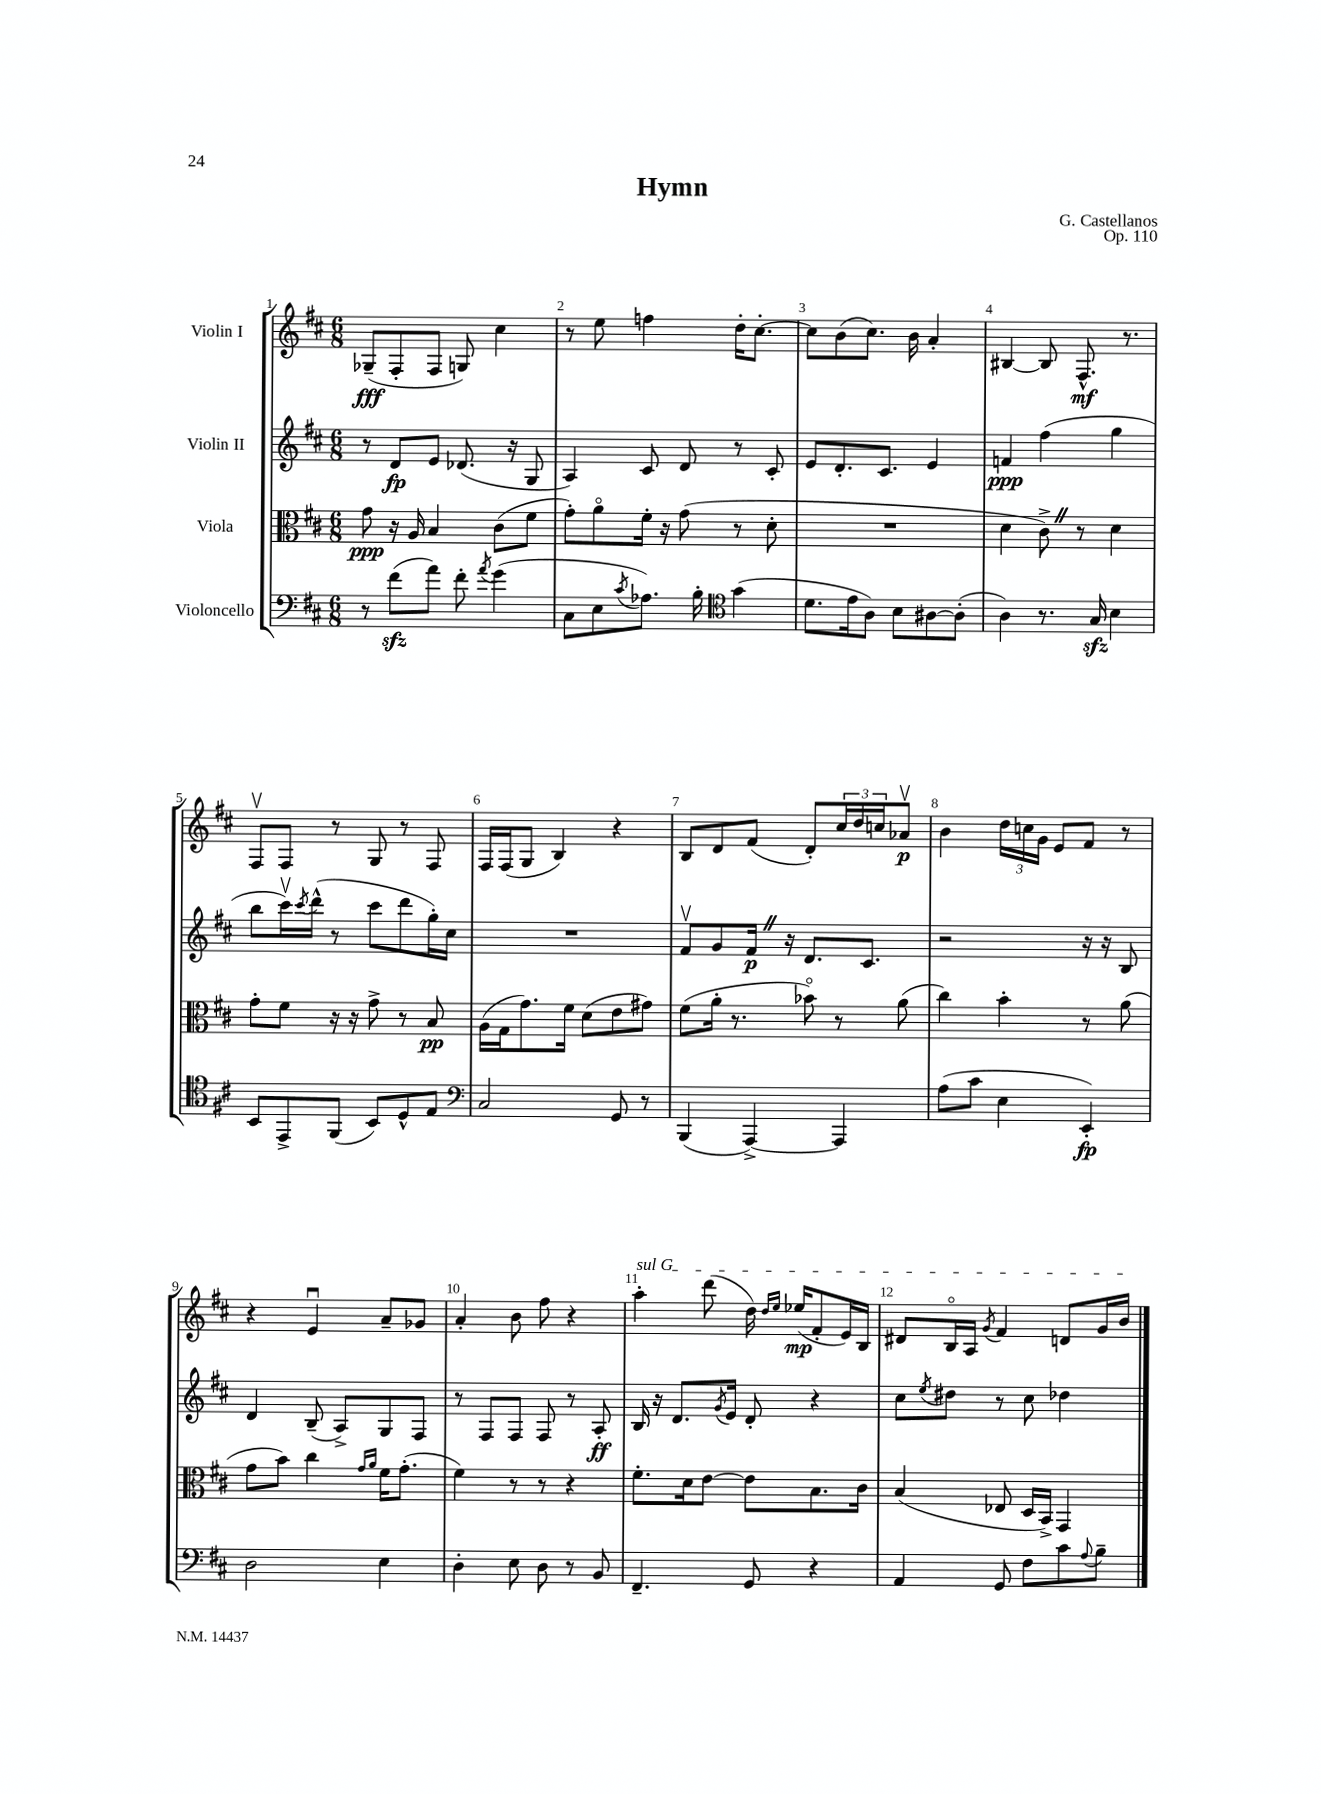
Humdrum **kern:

**kern	**dynam	**kern	**dynam	**kern	**dynam	**kern	**dynam
*part4	*part4	*part3	*part3	*part2	*part2	*part1	*part1
*staff4	*staff4	*staff3	*staff3	*staff2	*staff2	*staff1	*staff1
*I"Violoncello	*	*I"Viola	*	*I"Violin II	*	*I"Violin I	*
*clefF4	*	*clefC3	*	*clefG2	*	*clefG2	*
*k[f#c#]	*	*k[f#c#]	*	*k[f#c#]	*	*k[f#c#]	*
*M6/8	*	*M6/8	*	*M6/8	*	*M6/8	*
=1	=1	=1	=1	=1	=1	=1	=1
8r	.	8g\	ppp	8r	.	(8G-X~/L	fff
(8f#zz\L	.	16r	.	8d/L	fp	8F#'/	.
.	.	16A/	.	.	.	.	.
8a\J)	.	4B/	.	8e/J	.	8F#/J	.
8f#'\	.	.	.	(8.d-X/	.	8Gn/)	.
8qa/	.	.	.	.	.	.	.
(4g\	.	(8c#\L	.	.	.	4cc#\	.
.	.	.	.	16r	.	.	.
.	.	8f#\J	.	8G/	.	.	.
=2	=2	=2	=2	=2	=2	=2	=2
8C#\L	.	8g'\L)	.	4A/)	.	8r	.
8E\	.	8a\	.	.	.	8ee\	.
8qc#/	.	.	.	.	.	.	.
8.A-X\J)	.	16f#'\Jk	.	8c#/	.	4ffn\	.
.	.	16r	.	.	.	.	.
.	.	(8g\	.	8d/	.	.	.
16B'\	.	.	.	.	.	.	.
*clefC4	*	*	*	*	*	*	*
(4g\	.	8r	.	8r	.	16dd'\KL	.
.	.	.	.	.	.	[8.cc#'\J	.
.	.	8d'\	.	8c#'/	.	.	.
=3	=3	=3	=3	=3	=3	=3	=3
8.d\L	.	2.r	.	8e/L	.	8cc#\L]	.
.	.	.	.	8.d'/	.	(8b\	.
16e\k	.	.	.	.	.	.	.
8A\J)	.	.	.	.	.	8.cc#\J)	.
.	.	.	.	8.c#/J	.	.	.
8B\L	.	.	.	.	.	.	.
.	.	.	.	.	.	16b\	.
[8A#X\	.	.	.	4e/	.	4a'/	.
(8A#'\J]	.	.	.	.	.	.	.
=4	=4	=4	=4	=4	=4	=4	=4
4A\)	.	4d\	.	4fn/	ppp	[4B#X/	.
8.r	.	8c#^Z\)	.	(4ff#\	.	8B#/]	.
.	.	8r	.	.	.	8.F#^^/	mf
16Gzz/	.	.	.	.	.	.	.
4B\	.	4d\	.	4gg\	.	.	.
.	.	.	.	.	.	8.r	.
!!LO:LB:g=z
=5	=5	=5	=5	=5	=5	=5	=5
8BB/L	.	8g'\L	.	8bb\L	.	8F#v/L	.
8EE^/	.	8f#\J	.	16ccc#v\L)	.	8F#/J	.
.	.	.	.	8qccc#/	.	.	.
.	.	.	.	(16ddd^^\JJ	.	.	.
(8FF#/J	.	16r	.	8r	.	8r	.
.	.	16r	.	.	.	.	.
8BB/L)	.	8g^\	.	8ccc#\L	.	8G/	.
8D^^/	.	8r	.	8ddd\	.	8r	.
8E/J	.	8B/	pp	16gg'\L)	.	8F#/	.
.	.	.	.	16cc#\JJ	.	.	.
=6	=6	=6	=6	=6	=6	=6	=6
*clefF4	*	*	*	*	*	*	*
2C#/	.	(16A\LL	.	2.r	.	16F#/LL	.
.	.	16G\J	.	.	.	(16F#/J	.
.	.	8.g\)	.	.	.	8G/J	.
.	.	.	.	.	.	4B/)	.
.	.	16f#\Jk	.	.	.	.	.
.	.	(8d\L	.	.	.	.	.
8GG/	.	8e\	.	.	.	4r	.
8r	.	8g#X\J)	.	.	.	.	.
=7	=7	=7	=7	=7	=7	=7	=7
(4BBB/	.	(8f#\L	.	8f#v/L	.	8B/L	.
.	.	16a'\Jk	.	8g/	.	8d/	.
.	.	8.r	.	.	.	.	.
[4AAA^/)	.	.	.	16f#Z/Jk	p	(8f#/J	.
.	.	.	.	16r	.	.	.
.	.	8b-X\)	.	8.d/L	.	8d'/L)	.
4AAA/]	.	8r	.	.	.	24cc#/L	.
.	.	.	.	.	.	24dd/	.
.	.	.	.	8.c#/J	.	.	.
.	.	.	.	.	.	24ccn/J	.
.	.	(8a\	.	.	.	8a-Xv/J	p
=8	=8	=8	=8	=8	=8	=8	=8
(8A\L	.	4cc#\)	.	2r	.	4b\	.
8c#\J	.	.	.	.	.	.	.
4E\	.	4b'\	.	.	.	24dd\LL	.
.	.	.	.	.	.	24ccn\	.
.	.	.	.	.	.	24g\JJ	.
.	.	.	.	.	.	8e/L	.
4EE'/)	fp	8r	.	16r	.	8f#/J	.
.	.	.	.	16r	.	.	.
.	.	(8a\	.	8B/	.	8r	.
!!LO:LB:g=z
=9	=9	=9	=9	=9	=9	=9	=9
2D\	.	8g\L	.	4d/	.	4r	.
.	.	8b\J)	.	.	.	.	.
.	.	4cc#\	.	(8B~/	.	4eu/	.
.	.	.	.	8A^/L)	.	.	.
.	.	16qqg/LL	.	.	.	.	.
.	.	16qqa/JJ	.	.	.	.	.
4E\	.	16f#\KL	.	8G/	.	8a~/L	.
.	.	(8.g'\J	.	.	.	.	.
.	.	.	.	8F#/J	.	8g-X/J	.
=10	=10	=10	=10	=10	=10	=10	=10
4D'\	.	4f#\)	.	8r	.	4a'/	.
.	.	.	.	8F#/L	.	.	.
8E\	.	8r	.	8F#/J	.	8b\	.
8D\	.	8r	.	8F#/	.	8ff#\	.
8r	.	4r	.	8r	.	4r	.
8BB/	.	.	.	8A'/	ff	.	.
=11	=11	=11	=11	=11	=11	=11	=11
!	!	!	!	!	!	!LO:TX:a:i:t=sul G	!
4.FF#~/	.	8.f#'\L	.	16B/	.	4aa'\	.
.	.	.	.	16r	.	.	.
.	.	.	.	8.d/L	.	.	.
.	.	16d\k	.	.	.	.	.
.	.	[8e\J	.	.	.	(8ddd\	.
.	.	.	.	8qg/	.	.	.
.	.	.	.	16e/Jk	.	.	.
8GG/	.	8e\L]	.	8d'/	.	16dd\)	.
.	.	.	.	.	.	16qqdd/LL	.
.	.	.	.	.	.	16qqee/JJ	.
.	.	.	.	.	.	(16ee-X/KL	mp
4r	.	8.B\	.	4r	.	8f#'/	.
.	.	.	.	.	.	16e/L)	.
.	.	16c#\Jk	.	.	.	16B/JJ	.
=12	=12	=12	=12	=12	=12	=12	=12
4AA/	.	(4B/	.	8cc#\L	.	8d#X/L	.
.	.	.	.	8qee/	.	.	.
.	.	.	.	8dd#X\J	.	16B/L	.
.	.	.	.	.	.	16A/JJ	.
.	.	.	.	.	.	8qg/	.
8GG/	.	8E-X/	.	8r	.	4f#/	.
8F#\L	.	16D/LL	.	8cc#\	.	.	.
.	.	16BB^/JJ)	.	.	.	.	.
8c#\	.	4GG/	.	4dd-X\	.	8dn/L	.
8qqA/	.	.	.	.	.	.	.
8B~\J	.	.	.	.	.	16g/L	.
.	.	.	.	.	.	16b/JJ	.
==	==	==	==	==	==	==	==
*-	*-	*-	*-	*-	*-	*-	*-
